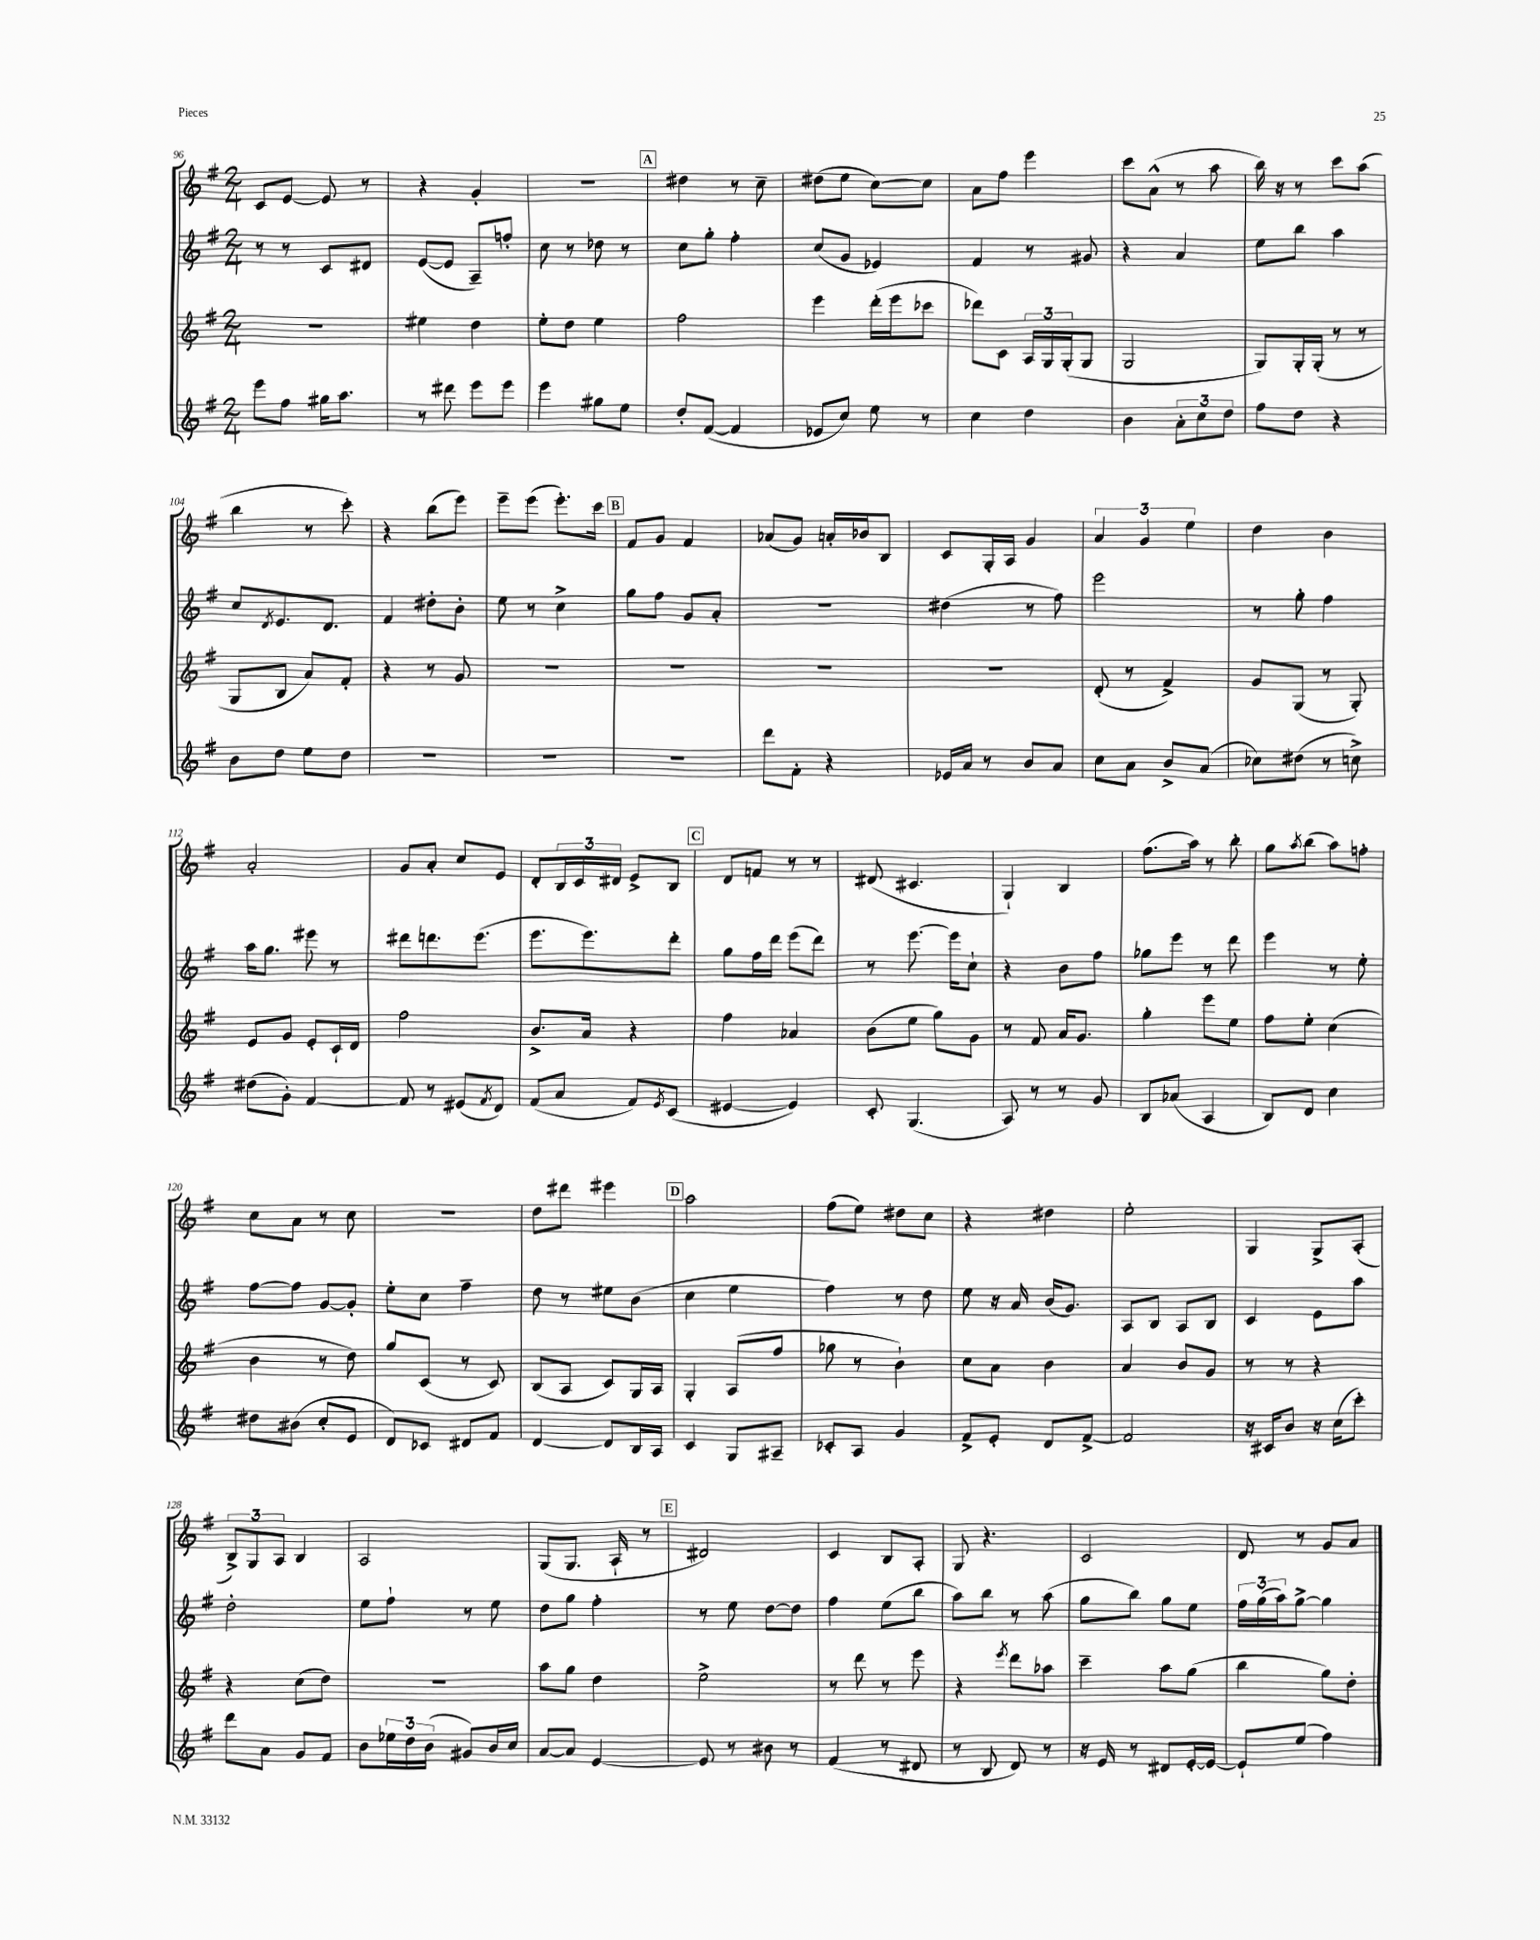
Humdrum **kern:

**kern	**kern	**kern	**kern
*staff4	*staff3	*staff2	*staff1
*clefG2	*clefG2	*clefG2	*clefG2
*k[f#]	*k[f#]	*k[f#]	*k[f#]
*M2/4	*M2/4	*M2/4	*M2/4
8eee	2r	8r	8c
8ff#	.	8r	[8e
16gg#	.	8c	8e]
8.aa	.	.	.
.	.	8d#	8r
=	=	=	=
8r	4ee#	([8e	4r
8ddd#	.	8e]	.
8eee	4dd	8A~)	4g'
8eee	.	8ff'	.
=	=	=	=
4eee	8ee'	8cc	2r
.	8dd	8r	.
8gg#	4ee	8dd-	.
8ee	.	8r	.
=	=	=	=
8dd'	2ff#	8cc	4dd#
([8f#	.	8gg'	.
4f#]	.	4ff#'	8r
.	.	.	8cc~
=	=	=	=
8e-	4eee	(8cc	(8dd#
8cc)	.	8g	8ee
8ee	(16ddd'	4e-)	[8cc)
.	16eee	.	.
8r	8ccc-	.	8cc]
=	=	=	=
4cc	8ddd-)	4f#	8a
.	8c	.	8ff#
4dd	24A	8r	4eee
.	24G	.	.
.	(24G'	.	.
.	8G	8g#	.
=	=	=	=
4b	2G	4r	8ccc
.	.	.	(8a^^
12a'	.	4a	8r
12cc	.	.	.
.	.	.	8aa
12dd	.	.	.
=	=	=	=
8ff#	8G)	8ee	16bb)
.	.	.	16r
8dd	16G'	8bb	8r
.	(16G'	.	.
4r	8r	4aa	8ccc
.	8r	.	(8aa
=	=	=	=
8b	8G	8cc	4bb
.	.	8qd	.
8dd	8B	8.e	.
8ee	8a)	.	8r
.	.	8.d	.
8dd	8f#'	.	8ccc')
=	=	=	=
2r	4r	4f#	4r
.	8r	8dd#'	(8bb
.	8g	8b'	8eee)
=	=	=	=
2r	2r	8ee	8eee~
.	.	8r	(8eee
.	.	4cc^	8.eee')
.	.	.	16ccc
=	=	=	=
2r	2r	8gg	8f#
.	.	8ff#	8g
.	.	8g	4f#
.	.	8a'	.
=	=	=	=
8ddd	2r	2r	(8a-
8f#'	.	.	8g)
4r	.	.	16a'
.	.	.	16b-
.	.	.	8B
=	=	=	=
16e-	2r	(4dd#	8c
16a	.	.	.
8r	.	.	16G'
.	.	.	16A
8b	.	8r	4g
8a	.	8ff#)	.
=	=	=	=
8cc	(8d'	2eee	6a
8a	8r	.	.
.	.	.	6g
8b^	4f#^)	.	.
.	.	.	6ee
(8a	.	.	.
=	=	=	=
8cc-)	8g	8r	4dd
(8dd#	(8G	8gg'	.
8r	8r	4ff#	4b
8cc^)	8G')	.	.
=	=	=	=
(8dd#	8e	16aa	2a'
.	.	8.gg	.
8g')	8g	.	.
[4f#	8e'	8eee#	.
.	16c`	8r	.
.	16d	.	.
=	=	=	=
8f#]	2ff#	8ddd#	8g
8r	.	8.ddd	8a'
(8e#	.	.	8cc
.	.	(8.eee	.
8qf#	.	.	.
8d)	.	.	8e
=	=	=	=
(8f#	8.b^	8.eee	8d'
8a	.	.	24B
.	.	.	24c
.	16a	8.eee)	.
.	.	.	24d#
8f#)	4r	.	8e^
8qe	.	.	.
(8c	.	8ddd'	8B
=	=	=	=
[4e#	4ff#	8gg	8d
.	.	16ff#	8f
.	.	16ddd	.
4e#])	4a-	(8eee	8r
.	.	8ddd)	8r
=	=	=	=
8c'	(8b	8r	(8d#
(4.G	8ee	[8.eee	4.c#
.	8gg)	.	.
.	.	16eee]	.
.	8g	8cc`	.
=	=	=	=
8A)	8r	4r	4G`)
8r	8f#	.	.
8r	16a	8b	4B
.	8.g	.	.
8g	.	8ff#	.
=	=	=	=
8B	4gg'	8gg-	(8.ff#
(8a-	.	8eee	.
.	.	.	16aa)
4A	8eee	8r	8r
.	8ee	8ddd	8bb'
=	=	=	=
8B)	8ff#	4eee	8gg
.	.	.	8qaa
8d	8ee'	.	(8bb
4cc	(4cc	8r	8aa)
.	.	8ee'	8ff'
=	=	=	=
8dd#	4b	[8ff#	8cc
(8b#	.	8ff#]	8a
8cc'	8r	[8g	8r
8e	8dd)	8g']	8cc
=	=	=	=
8d)	8gg	8ee'	2r
8c-	(8c	8cc	.
8d#	8r	4ff#~	.
8f#	8c)	.	.
=	=	=	=
[4d	(8B	8dd	8dd
.	8A	8r	8ddd#
8d]	8c)	8ee#	4eee#
16B	16G	(8b	.
16A	16A	.	.
=	=	=	=
4c	4G'	4cc	2aa
8G	(8A	4ee	.
8A#~	8ff#	.	.
=	=	=	=
8c-'	8gg-	4ff#)	(8ff#
8A	8r	.	8ee)
4g	4b`)	8r	8dd#
.	.	8dd	8cc
=	=	=	=
8f#^	8cc	8ee	4r
8e'	8a	16r	.
.	.	16a	.
8d	4b	(16b	4dd#
.	.	8.g)	.
[8f#^	.	.	.
=	=	=	=
2f#]	4a	8A	2ee'
.	.	8B	.
.	8b	8A	.
.	8g	8B	.
=	=	=	=
16r	8r	4c	4G
16c#	.	.	.
8b	8r	.	.
16r	4r	8e	8G^
(16cc	.	.	.
8ccc')	.	8aa	(8A'
=	=	=	=
8ddd	4r	2dd'	12B^)
.	.	.	12G
8a	.	.	.
.	.	.	12A
8g	(8cc	.	4B
8f#	8dd)	.	.
=	=	=	=
8b	2r	8ee	2A
24ee-	.	8ff#`	.
24dd	.	.	.
(24b	.	.	.
8g#)	.	8r	.
16b	.	8ee	.
16cc	.	.	.
=	=	=	=
[8a	8aa	8dd	(8G
8a]	8gg	8gg	8.G
[4e	4dd	4ff#'	.
.	.	.	16A`
.	.	.	8r
=	=	=	=
8e]	2ee^	8r	2d#)
8r	.	8ee	.
8b#	.	[8dd	.
8r	.	8dd]	.
=	=	=	=
(4f#	8r	4ff#	4c
.	8ddd	.	.
8r	8r	(8ee	8B
8d#	8eee	8bb	8A'
=	=	=	=
8r	4r	8aa)	8G
8B	.	8bb	4.r
.	8qeee	.	.
8d)	8ddd	8r	.
8r	8aa-	(8aa	.
=	=	=	=
16r	4ccc~	8gg	2c
16e	.	.	.
8r	.	8bb)	.
8d#	8aa	8gg	.
[16e'	(8gg	8ee	.
16e_	.	.	.
=	=	=	=
8e`]	4bb	24ff#	8d
.	.	(24gg	.
.	.	24aa)	.
(8ee	.	[8gg^	8r
4ff#)	8gg)	4gg]	8g
.	8dd'	.	8a
==	==	==	==
*-	*-	*-	*-
